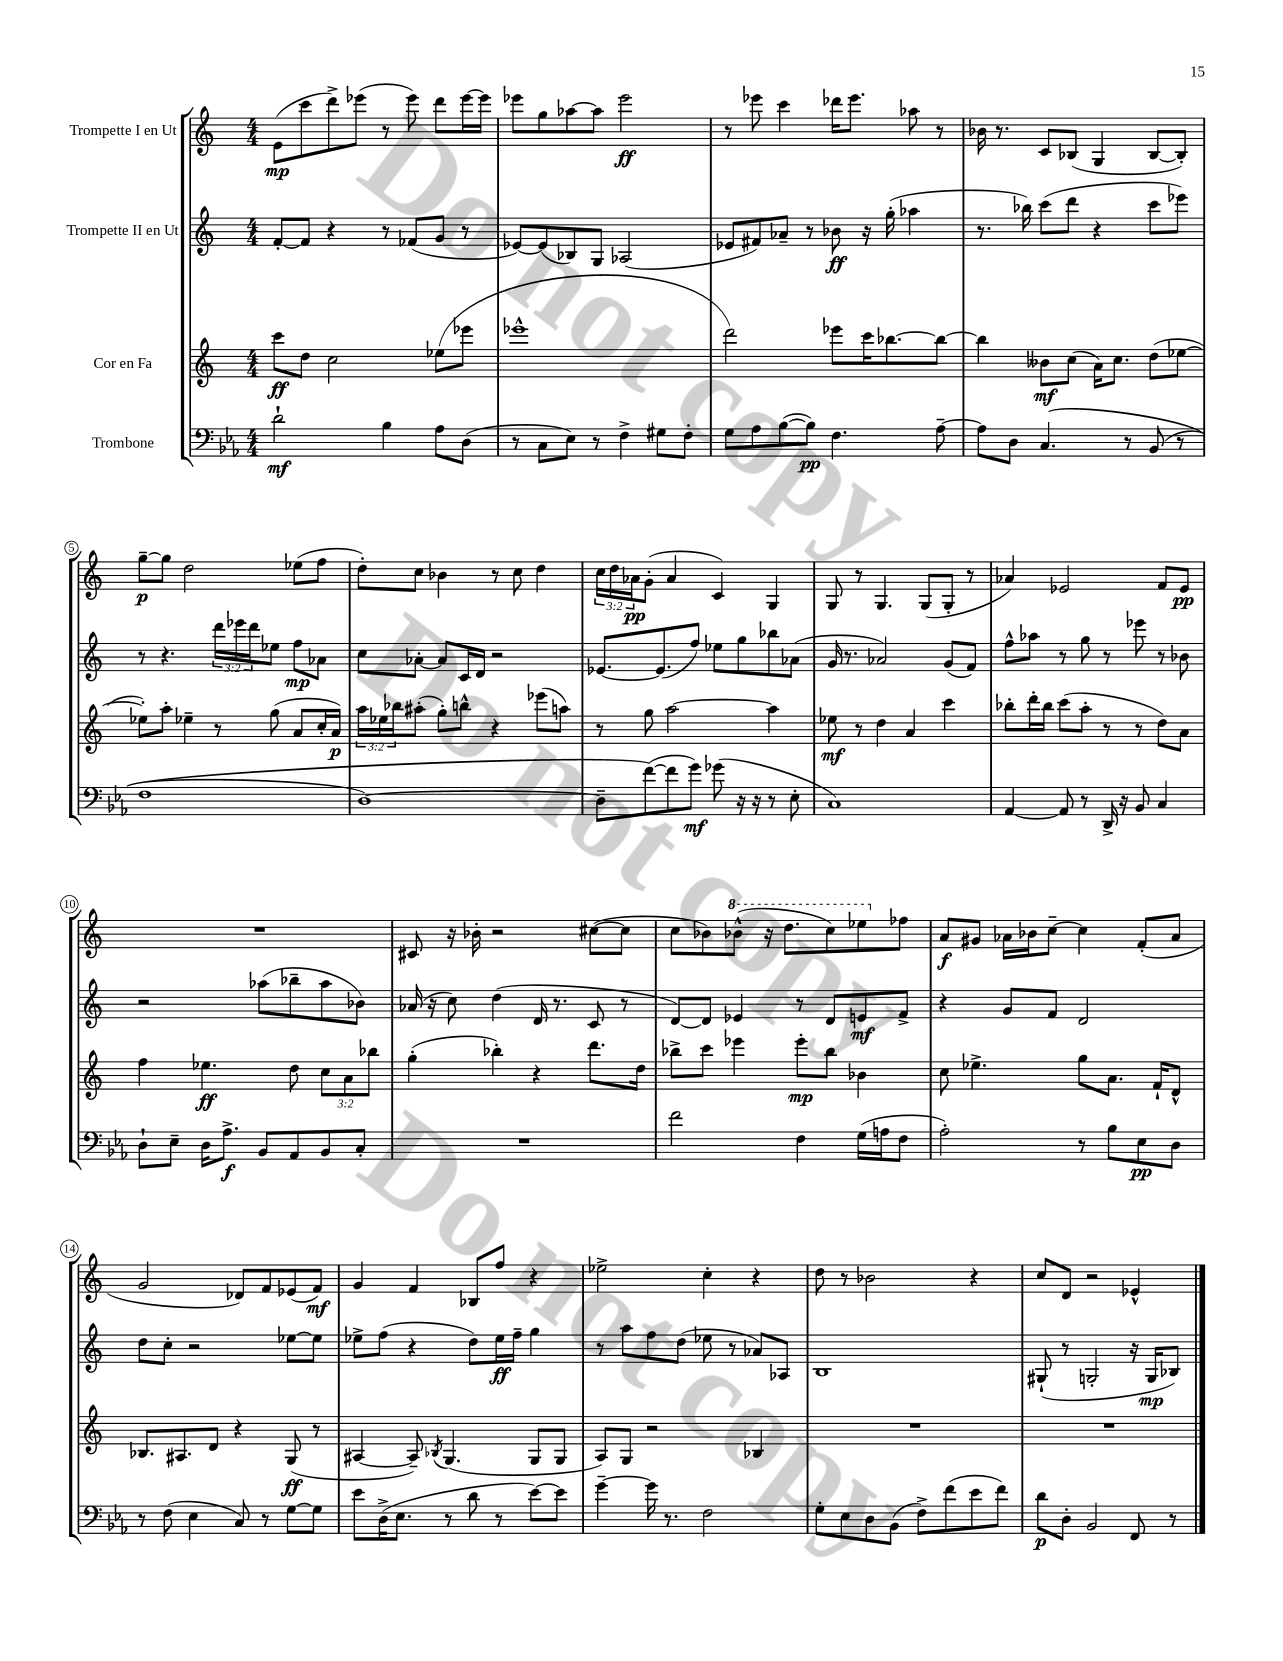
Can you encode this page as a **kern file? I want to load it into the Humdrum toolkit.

**kern	**dynam	**kern	**dynam	**kern	**dynam	**kern	**dynam
*part4	*part4	*part3	*part3	*part2	*part2	*part1	*part1
*staff4	*staff4	*staff3	*staff3	*staff2	*staff2	*staff1	*staff1
*I"Trombone	*	*I"Cor en Fa	*	*I"Trompette II en Ut	*	*I"Trompette I en Ut	*
*clefF4	*	*clefG2	*	*clefG2	*	*clefG2	*
*k[b-e-a-]	*	*k[]	*	*k[]	*	*k[]	*
*M4/4	*	*M4/4	*	*M4/4	*	*M4/4	*
=1	=1	=1	=1	=1	=1	=1	=1
2d`\	mf	8ccc\L	ff	[8f'/L	.	(8e\L	mp
.	.	8dd\J	.	8f/J]	.	8ccc\	.
.	.	2cc\	.	4r	.	8ddd^\)	.
.	.	.	.	.	.	(8eee-X\J	.
4B-\	.	.	.	8r	.	8r	.
.	.	.	.	(8f-X/L	.	8eee-\)	.
8A-\L	.	(8ee-X\L	.	8g/J	.	8ddd\L	.
(8D\J	.	8eee-X\J	.	8r	.	[16eee-\L	.
.	.	.	.	.	.	16eee-\JJ]	.
=2	=2	=2	=2	=2	=2	=2	=2
8r	.	1eee-X^^	.	[8e-X/L)	.	8eee-X\L	.
8C\L	.	.	.	(8e-/]	.	8gg\	.
8E-\J)	.	.	.	8B-X/)	.	[8aa-X\	.
8r	.	.	.	8G/J	.	8aa-\J]	.
4F^\	.	.	.	(2A-X/	.	2eee-\	ff
8G#X\L	.	.	.	.	.	.	.
8F'\J	.	.	.	.	.	.	.
=3	=3	=3	=3	=3	=3	=3	=3
8G\L	.	2ddd\)	.	8e-X/L	.	8r	.
8A-\	.	.	.	8f#X/)	.	8eee-X\	.
([8B-\	.	.	.	8a-X~/J	.	4ccc\	.
8B-\J])	pp	.	.	8r	.	.	.
4.F\	.	8eee-X\L	.	8b-X\	ff	16ddd-X\KL	.
.	.	.	.	.	.	8.eee-\J	.
.	.	16ccc\K	.	16r	.	.	.
.	.	[8.bb-X\	.	(16gg'\	.	.	.
.	.	.	.	4aa-X\	.	8aa-X\	.
[8A-~\	.	8bb-\J_	.	.	.	8r	.
=4	=4	=4	=4	=4	=4	=4	=4
8A-\L]	.	4bb-\]	.	8.r	.	16b-X\	.
.	.	.	.	.	.	8.r	.
8D\J	.	.	.	.	.	.	.
.	.	.	.	16bb-X\)	.	.	.
(4.C/	.	8b--X\L	mf	(8ccc\L	.	8c/L	.
.	.	(8cc\J	.	8ddd\J	.	(8B-X/J	.
.	.	16a\KL)	.	4r	.	4G/	.
.	.	8.cc\J	.	.	.	.	.
8r	.	.	.	.	.	.	.
(8BB-/	.	(8dd\L	.	8ccc\L	.	[8B-/L	.
8r	.	[8ee-X\J	.	8eee-X\J)	.	8B-'/J])	.
!!LO:LB:g=z
=5	=5	=5	=5	=5	=5	=5	=5
1F	.	8ee-X'\L])	.	8r	.	[8gg~\L	p
.	.	8aa'\J	.	4.r	.	8gg\J]	.
.	.	4ee-X~\	.	.	.	2dd\	.
.	.	8r	.	24ddd\LL	.	.	.
.	.	.	.	24eee-X\	.	.	.
.	.	.	.	24ddd\J	.	.	.
.	.	(8gg\	.	8ee-X\J	.	.	.
.	.	8a/L	.	8ff\L	mp	(8ee-X\L	.
.	.	16cc'/L	.	8a-X\J	.	8ff\J	.
.	.	16a/JJ)	p	.	.	.	.
=6	=6	=6	=6	=6	=6	=6	=6
[1D)	.	24aa\LL	.	8cc\L	.	8dd'\L)	.
.	.	24ee-X\	.	.	.	.	.
.	.	24bb-X\J	.	.	.	.	.
.	.	(8aa#X'\J	.	[8a-X'\J	.	8cc\J	.
.	.	8gg'\L)	.	8a-/L]	.	4b-X\	.
.	.	8bbn^^\J	.	16c/L	.	.	.
.	.	.	.	16d/JJ	.	.	.
.	.	4r	.	2r	.	8r	.
.	.	.	.	.	.	8cc\	.
.	.	(8eee-X\L	.	.	.	4dd\	.
.	.	8aan\J)	.	.	.	.	.
=7	=7	=7	=7	=7	=7	=7	=7
8D~\L]	.	8r	.	[8.e-X/L	.	24cc\LL	.
.	.	.	.	.	.	24dd\	.
.	.	.	.	.	.	24a-X\J	pp
([8f\)	.	8gg\	.	.	.	(8g'\J	.
.	.	.	.	(8.e-/]	.	.	.
8f\]	.	[2aa\	.	.	.	4a-/	.
8g\J)	mf	.	.	8ff/J)	.	.	.
(8g-X\	.	.	.	8ee-X\L	.	4c/)	.
16r	.	.	.	8gg\	.	.	.
16r	.	.	.	.	.	.	.
8r	.	4aa\]	.	8bb-X\	.	4G/	.
8E-'\	.	.	.	(8a-X\J	.	.	.
=8	=8	=8	=8	=8	=8	=8	=8
1C)	.	8ee-X\	mf	16g/	.	8G/	.
.	.	.	.	8.r	.	.	.
.	.	8r	.	.	.	8r	.
.	.	4dd\	.	2a-X/)	.	4.G/	.
.	.	4a/	.	.	.	.	.
.	.	.	.	.	.	(8G/L	.
.	.	4ccc\	.	(8g/L	.	8G'/J	.
.	.	.	.	8f/J)	.	8r	.
=9	=9	=9	=9	=9	=9	=9	=9
[4AA-/	.	8bb-X'\L	.	8ff^^\L	.	4a-X/)	.
.	.	16ddd'\L	.	8aa-X\J	.	.	.
.	.	16bb-\JJ	.	.	.	.	.
8AA-/]	.	(8ccc\L	.	8r	.	2e-X/	.
8r	.	8aa'\J	.	8gg\	.	.	.
16DD^/	.	8r	.	8r	.	.	.
16r	.	.	.	.	.	.	.
8BB-/	.	8r	.	8eee-X\	.	.	.
4C/	.	8dd\L)	.	8r	.	8f/L	.
.	.	8a\J	.	8b-X\	.	8e-/J	pp
!!LO:LB:g=z
=10	=10	=10	=10	=10	=10	=10	=10
8D`\L	.	4ff\	.	2r	.	1r	.
8E-~\J	.	.	.	.	.	.	.
16D\KL	.	4.ee-X\	ff	.	.	.	.
8.A-^\J	f	.	.	.	.	.	.
8BB-/L	.	.	.	(8aa-X\L	.	.	.
8AA-/	.	8dd\	.	8bb-X~\	.	.	.
8BB-/	.	12cc\L	.	8aa-\	.	.	.
.	.	12a\	.	.	.	.	.
8C'/J	.	.	.	8b-X\J)	.	.	.
.	.	12bb-X\J	.	.	.	.	.
=11	=11	=11	=11	=11	=11	=11	=11
1r	.	(4gg'\	.	(16a-X/	.	8c#X/	.
.	.	.	.	16r	.	.	.
.	.	.	.	8cc\)	.	16r	.
.	.	.	.	.	.	16b-X'\	.
.	.	4bb-X'\)	.	(4dd\	.	2r	.
.	.	4r	.	16d/	.	.	.
.	.	.	.	8.r	.	.	.
.	.	8.ddd\L	.	8c/	.	([8cc#X\L	.
.	.	.	.	8r	.	8cc#\J]	.
.	.	16dd\Jk	.	.	.	.	.
=12	=12	=12	=12	=12	=12	=12	=12
2f\	.	8bb-X^\L	.	[8d/L)	.	8cc\L	.
.	.	8ccc\J	.	8d/J]	.	8b-X\)	.
*	*	*	*	*	*	*8va	*
.	.	4eee-X\	.	4e-X/	.	(8bb-X^^\J	.
.	.	.	.	.	.	16r	.
.	.	.	.	.	.	8.ddd\L	.
4F\	.	8eee-'\L	mp	8r	.	.	.
.	.	8bb-\J	.	8d/L	.	8ccc\)	.
(16G\LL	.	4b-X\	.	8en/	mf	8eee-X\	.
16An\J	.	.	.	.	.	.	.
*	*	*	*	*	*	*X8va	*
8F\J	.	.	.	8f^/J	.	8ff-X\J	.
=13	=13	=13	=13	=13	=13	=13	=13
2A-'\)	.	8cc\	.	4r	.	8a/L	f
.	.	4.ee-X^\	.	.	.	8g#X/J	.
.	.	.	.	8g/L	.	16a-X\LL	.
.	.	.	.	.	.	16b-X\J	.
.	.	.	.	8f/J	.	[8cc~\J	.
8r	.	8gg\L	.	2d/	.	4cc\]	.
8B-\L	.	8.a\J	.	.	.	.	.
8E-\	pp	.	.	.	.	(8f'/L	.
.	.	16f`/KL	.	.	.	.	.
8D\J	.	8d^^/J	.	.	.	8a-/J	.
!!LO:LB:g=z
=14	=14	=14	=14	=14	=14	=14	=14
8r	.	8.B-X/L	.	8dd\L	.	2g/	.
(8F\	.	.	.	8cc'\J	.	.	.
.	.	8.A#X/	.	.	.	.	.
4E-\	.	.	.	2r	.	.	.
.	.	8d/J	.	.	.	.	.
8C/)	.	4r	.	.	.	8d-X/L)	.
8r	.	.	.	.	.	8f/	.
[8G\L	.	(8G/	ff	[8ee-X\L	.	(8e-X/	.
8G\J]	.	8r	.	8ee-\J]	.	8f/J)	mf
=15	=15	=15	=15	=15	=15	=15	=15
8e-\L	.	[4A#X/	.	8ee-X^\L	.	4g/	.
(16D^\K	.	.	.	(8ff\J	.	.	.
8.E-\J	.	.	.	.	.	.	.
.	.	8A#~/])	.	4r	.	4f/	.
.	.	8qB-X/	.	.	.	.	.
8r	.	(4.G/	.	.	.	.	.
8d\	.	.	.	8dd\L)	.	8B-X/L	.
8r	.	.	.	16ee-\L	ff	8ff/J	.
.	.	.	.	16ff~\JJ	.	.	.
[8e-\L)	.	8G/L	.	4gg\	.	4r	.
8e-\J]	.	8G/J	.	.	.	.	.
=16	=16	=16	=16	=16	=16	=16	=16
[4g~\	.	8A/L)	.	8r	.	2ee-X^\	.
.	.	8G/J	.	8aa\L	.	.	.
16g\]	.	2r	.	8ff\	.	.	.
8.r	.	.	.	.	.	.	.
.	.	.	.	(8dd\J	.	.	.
2F\	.	.	.	8ee-X\	.	4cc'\	.
.	.	.	.	8r	.	.	.
.	.	4B-X/	.	8a-X/L)	.	4r	.
.	.	.	.	8A-X/J	.	.	.
=17	=17	=17	=17	=17	=17	=17	=17
8G'\L	.	1r	.	1B	.	8dd\	.
8E-\	.	.	.	.	.	8r	.
8D\	.	.	.	.	.	2b-X\	.
(8BB-\J	.	.	.	.	.	.	.
8F^\L)	.	.	.	.	.	.	.
(8f\	.	.	.	.	.	.	.
8e-\	.	.	.	.	.	4r	.
8f\J)	.	.	.	.	.	.	.
=18	=18	=18	=18	=18	=18	=18	=18
8d\L	p	1r	.	(8G#X`/	.	8cc/L	.
8D'\J	.	.	.	8r	.	8d/J	.
2BB-/	.	.	.	2Gn'/	.	2r	.
8FF/	.	.	.	16r	.	4e-X^^/	.
.	.	.	.	16G/KL	mp	.	.
8r	.	.	.	8B-X/J)	.	.	.
==	==	==	==	==	==	==	==
*-	*-	*-	*-	*-	*-	*-	*-
